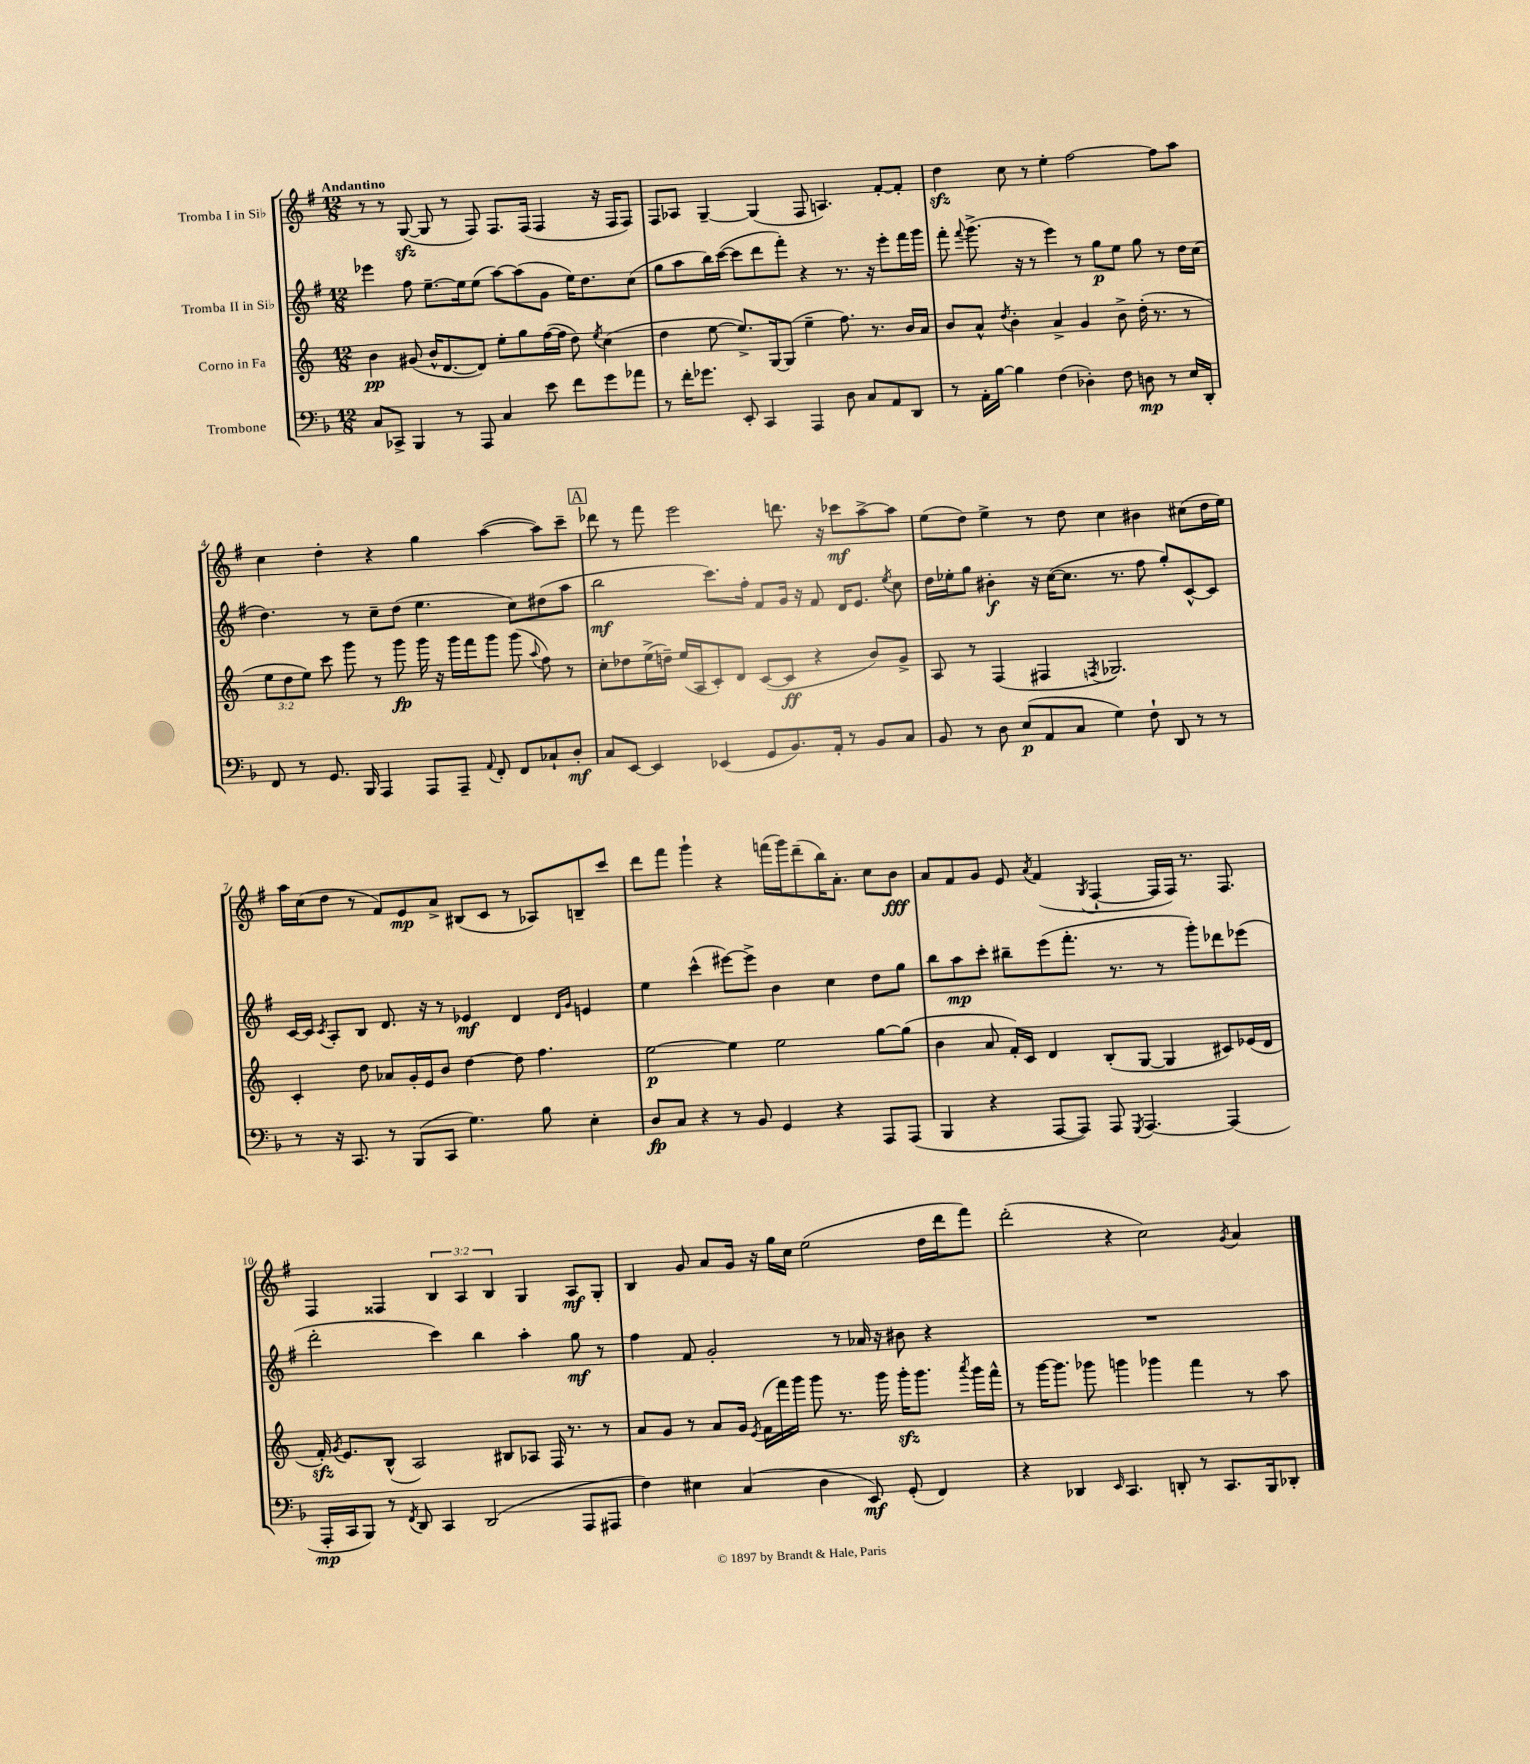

**kern	**kern	**kern	**kern
*staff4	*staff3	*staff2	*staff1
*clefF4	*clefG2	*clefG2	*clefG2
*k[b-]	*k[]	*k[f#]	*k[f#]
*M12/8	*M12/8	*M12/8	*M12/8
8C	4b	4eee-	8r
8CC-^	.	.	8r
4BBB-	(8g#	8ff#	([8G
.	16b^^	[8.ee~	8G]
.	[8.d	.	.
8r	.	.	8r
.	.	16ee]	.
8AAA	8d])	(8ee	8F#)
4C	8ee'	[8aa)	8.F#
.	8gg	(8aa]	.
.	.	.	(16F#
8e	([16ff	8g	4F#
.	16ff]	.	.
8f	8dd)	16ee)	.
.	.	8.dd	.
.	8qee	.	.
8g	(4cc	.	16r
.	.	.	16F#
8a-	.	(8cc	8F#)
=	=	=	=
8r	4dd	8gg	8F#
16f'	.	8aa	8A-
8.g-	.	.	.
.	[8ee	16bb)	[4G~
.	.	([16ccc	.
8EE'	8.ee^])	8ccc]	.
4CC	.	8ddd	(4G]
.	[16G	.	.
.	(8G]	8fff#')	.
4AAA	4ee~	4r	8F#
.	.	.	4.A)
8D	8.ff)	8.r	.
8C	.	.	.
.	8.r	16r	.
8AA	.	8eee'	[8f#'
8DD	16b	16fff#	8f#']
.	16a	16ggg	.
=	=	=	=
8r	8b	8fff#'	4dd
.	.	8qqfff#	.
16AA'	8a^^	(8.ggg^	.
[16B-	.	.	.
.	8qdd	.	.
4B-]	4b'	.	8cc
.	.	16r	.
.	.	8r	8r
(4F	4a^	4eee)	4ee'
4D-')	4g	8r	[2ff#
.	.	8gg	.
8F	8b^	8ee	.
8D	(16dd'	8gg	.
.	8.r	.	.
8r	.	8r	8ff#]
16E	8r	16dd	8aa
16DD'	.	(16cc	.
=	=	=	=
8FF	12ee	4.dd)	4cc
.	12dd	.	.
8r	.	.	.
.	12ee)	.	.
8.GG	8ccc	.	4dd'
.	8ggg	8r	.
16BBB-	.	.	.
4AAA	8r	8cc~	4r
.	8ggg	(8dd	.
8AAA	16ggg	4.ee	4gg
.	16r	.	.
8AAA~	16ggg	.	.
.	16fff	.	.
8qqAA	.	.	.
8FF'	8ggg	.	([4aa
8FF	(8ggg	8cc)	.
.	8qqaa	.	.
8C-`	8ff)	(8dd#	8aa])
8D'	8r	8aa	8ccc~
=	=	=	=
8C	8cc'	2bb	8ddd-
[8EE	8dd-	.	8r
4EE]	(16ee^	.	8fff#
.	16dd~)	.	.
.	(16ee	.	2eee
.	16A	.	.
(4EE-	8c')	8.ccc)	.
.	8d	.	.
.	.	16ff#'	.
8GG	([8c	8f#	.
8.BB-)	8c]	16g	8.ddd
.	.	16r	.
.	4r	8f#	.
16AA'	.	.	16r
8r	.	16d	8ccc-
.	.	8.e	.
8BB-	8b)	.	[8aa^
.	.	8qee	.
8C	8g^	8cc	8aa]
=	=	=	=
8BB-	8A	16dd	(8ee
.	.	16ee-'	.
8r	8r	8gg	8dd)
8D	(4F	4b#'	4ee^
(8E	.	.	.
8AA	4F#	16r	8r
.	.	([16cc	.
8C	.	8.cc]	8dd
.	8qF	.	.
4G)	2.G-)	.	4cc
.	.	8.r	.
8F`	.	8ff#	4b#
8DD	.	8gg')	.
8r	.	[8c^^	(8cc#
8r	.	8c]	16dd
.	.	.	16ee)
=	=	=	=
8r	4c'	[16c	16aa
.	.	16c]	(16cc
.	.	8qc	.
16r	.	8A'	8dd
8.CC	.	.	.
.	8dd	8B	8r
8r	8a-	8.d	8f#)
(8BBB-	16g'	.	8e
.	16e	16r	.
8CC	8b	8r	8a^
4.G)	[4dd	4e-	(8B#
.	.	.	8c
.	8dd]	4d	8r
8B-	4.ff	.	8A-)
.	.	16qqd	.
.	.	16qqg	.
4E'	.	4e	8B~
.	.	.	8ccc
=	=	=	=
8D	[2ee	4ee	8ddd
8C	.	.	8fff#
4r	.	(4ccc^^	4ggg`
8r	4ee]	[8eee#)	4r
8BB-	.	8eee#^]	.
4GG	2ee	4b	(16fff
.	.	.	16ggg)
.	.	.	(8ddd~
4r	.	4cc	16bb)
.	.	.	8.a'
8AAA	[8gg	8dd	8cc
(8AAA	(8gg]	8gg	8b
=	=	=	=
4BBB-	4b	8bb	8a
.	.	8aa	8f#
4r	8a	8ccc'	8g
.	16f')	8bb#~	8e
.	16c	.	.
.	.	.	8qa
[8AAA	4d	(8eee	(4f#
8AAA])	.	8.fff#'	.
.	.	.	8qG
8AAA	(8B'	.	[4F#`
.	.	8.r	.
8qGGG	.	.	.
[4.AAA	[8G	.	.
.	4G]	8r	16F#]
.	.	.	16F#)
.	.	8ggg')	8.r
(4AAA]	8c#)	8ddd-	.
.	.	.	8.F#
.	(16e-	(8eee-	.
.	16d	.	.
=	=	=	=
16AAA'	16f')	2ddd'	4F#
.	8qg	.	.
16CC	8.e	.	.
8BBB-)	.	.	.
8r	(8B^^	.	4F##
8qFF	.	.	.
8DD	2A)	.	.
4CC	.	4ccc)	6B
.	.	.	6A
(2DD	.	4bb	.
.	.	.	6B
.	8B#	.	.
.	8A-	4aa'	4G
.	16F	.	.
.	8.r	.	.
8AAA	.	8gg	8A
8AAA#	8r	8r	8G'
=	=	=	=
4F)	8a	4ff#	4B
.	8g	.	.
4E#	8r	8f#	8g
.	8a	2g'	8a
(4C	16g	.	16g
.	8qe	.	.
.	(16f	.	16r
.	16fff)	.	16gg
.	16ggg	.	16cc
4D	8ggg	.	(2ee
.	8.r	8r	.
8EE)	.	16a-	.
.	16ggg	16r	.
(8GG'	16ggg'	8b#	.
.	8.ggg	.	.
4FF)	.	4r	16dd
.	.	.	16ddd
.	8qaaa	.	.
.	16ggg	.	8fff#)
.	16fff^^	.	.
=	=	=	=
4r	8r	1.r	(2ddd'
.	[16ggg	.	.
.	8.ggg]	.	.
4DD-	.	.	.
.	8ggg-	.	.
16qqEE	.	.	.
4.CC	4ggg	.	4r
.	4ggg-	.	2cc)
8DD'	.	.	.
8r	4fff	.	.
8.CC	.	.	.
.	.	.	8qg
.	8r	.	4a
16BBB-	.	.	.
8DD-'	8aa	.	.
==	==	==	==
*-	*-	*-	*-
